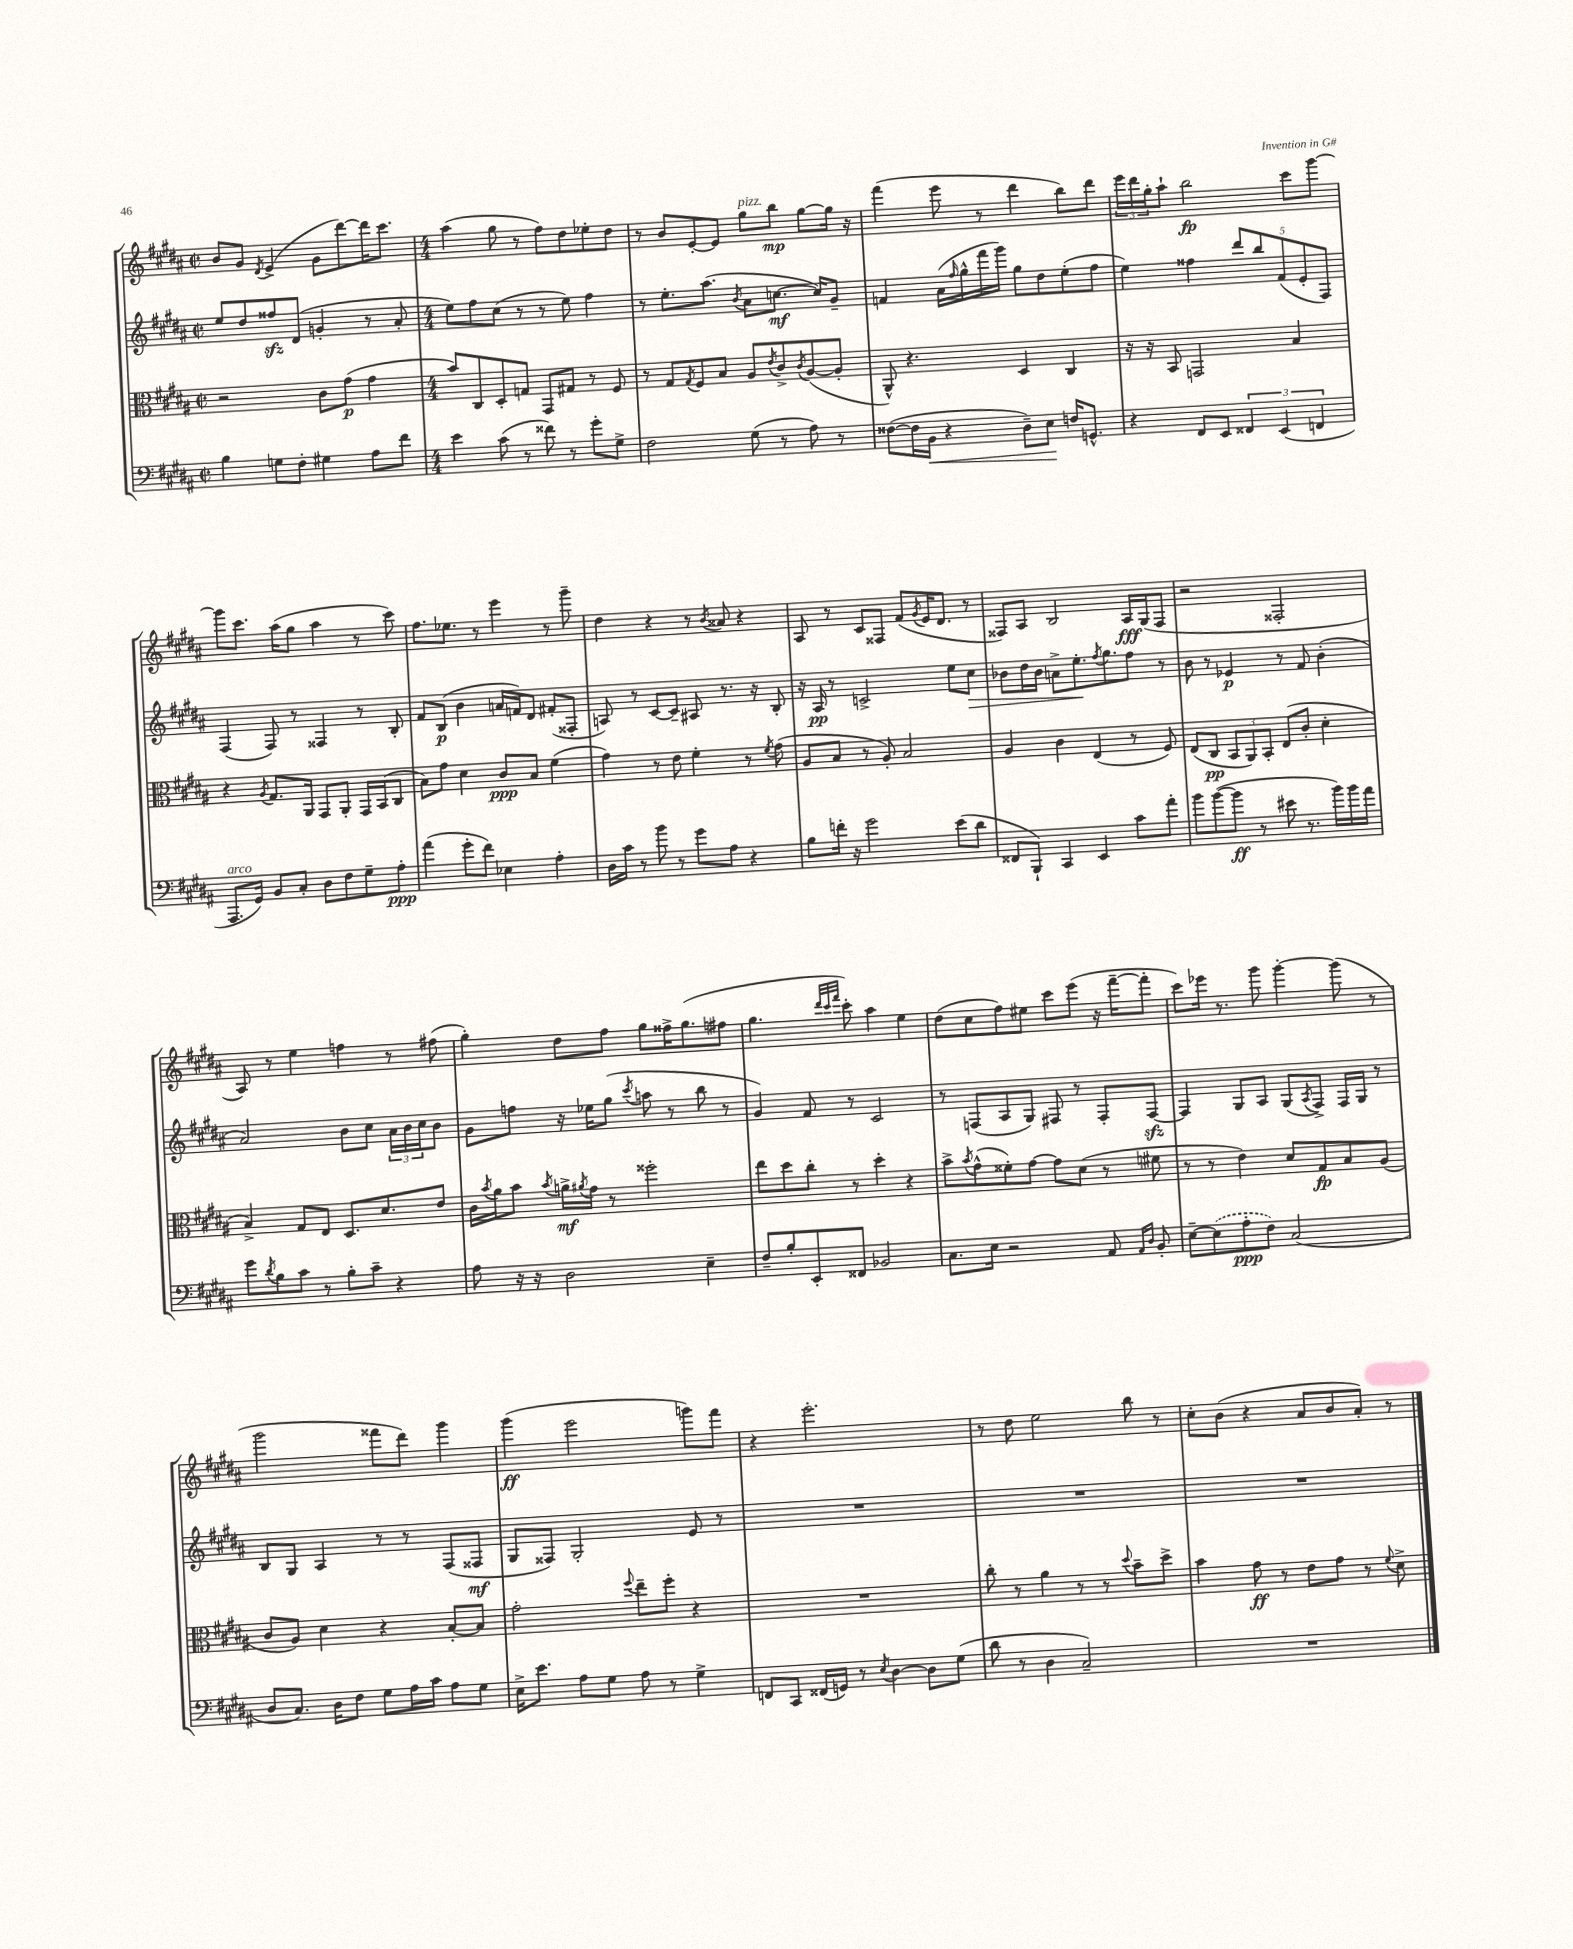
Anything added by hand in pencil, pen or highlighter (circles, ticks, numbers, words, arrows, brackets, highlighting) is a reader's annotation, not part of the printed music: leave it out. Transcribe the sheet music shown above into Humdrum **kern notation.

**kern	**dynam	**kern	**dynam	**kern	**dynam	**kern	**dynam
*part4	*part4	*part3	*part3	*part2	*part2	*part1	*part1
*staff4	*staff4	*staff3	*staff3	*staff2	*staff2	*staff1	*staff1
*clefF4	*	*clefC3	*	*clefG2	*	*clefG2	*
*k[f#c#g#d#a#]	*	*k[f#c#g#d#a#]	*	*k[f#c#g#d#a#]	*	*k[f#c#g#d#a#]	*
*M2/2	*	*M2/2	*	*M2/2	*	*M2/2	*
*met(c|)	*	*met(c|)	*	*met(c|)	*	*met(c|)	*
=7	=7	=7	=7	=7	=7	=7	=7
4B\	.	2r	.	8ee/L	.	8b/L	.
.	.	.	.	8dd#/	.	8g#/J	.
.	.	.	.	.	.	8qd#/	.
8Gn\L	.	.	.	8ff##Xzz/	.	(4e^/	.
8F#'\J	.	.	.	(8d#/J	.	.	.
4G#X\	.	8c#\L	.	4gn'/	.	8g#\L	.
.	.	(8g#\J	p	.	.	[8ddd#\)	.
8A#\L	.	4g#\	.	8r	.	16ddd#\K]	.
.	.	.	.	.	.	8.ccc#\J	.
8f#\J	.	.	.	8a#'/	.	.	.
=8	=8	=8	=8	=8	=8	=8	=8
*M4/4	*	*M4/4	*	*M4/4	*	*M4/4	*
4e\	.	8b/L)	.	8ee\L)	.	(4aa#\	.
.	.	8C#/	.	8ff#\	.	.	.
(8c#\	.	8D#'/	.	(8cc#\J	.	8gg#\	.
8r	.	8Gn/J	.	8r	.	8r	.
8f##X\)	.	8GG#/L	.	8r	.	8ff#\L)	.
8r	.	8G#X/J	.	8ee\)	.	8dd#\	.
8g#'\L	.	8r	.	4ff#\	.	8ee-X'\	.
8G#^\J	.	8F#/	.	.	.	8dd#\J	.
=9	=9	=9	=9	=9	=9	=9	=9
2F#\	.	8r	.	8r	.	8r	.
.	.	8G#/L	.	8.ee'\L	.	8b/L	.
.	.	8qG#/	.	.	.	.	.
.	.	8F#/	.	.	.	[8e'/	.
.	.	.	.	(8.aa#\J	.	.	.
.	.	8B/J	.	.	.	8e/J]	.
.	.	.	.	8qb/	.	.	.
!	!	!	!	!	!	!LO:TX:a:i:t=pizz.	!
(8G#\	.	8A#/L	.	8a#\L	.	8gg#\L	.
.	.	8qe/	.	.	.	.	.
8r	.	8c#^/	.	[8.ccn\J	mf	8bb\J	mp
.	.	8qc#/	.	.	.	.	.
8A#\)	.	([8A#/	.	.	.	[8gg#\L	.
.	.	.	.	16cc/KL])	.	.	.
8r	.	8A#'/J]	.	8g#~/J	.	16gg#\Jk]	.
.	.	.	.	.	.	16r	.
=10	=10	=10	=10	=10	=10	=10	=10
([8F##X\L	.	8AA#^^/)	.	4fn/	.	(4fff#\	.
16F##\L]	.	4.r	.	.	.	.	.
!	!LO:HP:b	!	!	!	!	!	!
16BB\JJ	<	.	.	.	.	.	.
4r	.	.	.	(16a#\LL	.	8eee\	.
.	.	.	.	16qqff#/	.	.	.
.	.	.	.	16gg#^^\	.	.	.
.	.	.	.	16fff#\	.	8r	.
.	.	.	.	16ggg#\JJ)	.	.	.
8D#~\L)	.	4D#/	.	8gg#\L	.	4ddd#\	.
8E\J	.	.	.	8dd#\	.	.	.
16Fn/KL	[	4C#/	.	(8ee'\	.	8bb\L)	.
8.GGn^^/J	.	.	.	.	.	.	.
.	.	.	.	8ff#\J	.	8ddd#\J	.
=11	=11	=11	=11	=11	=11	=11	=11
4r	.	16r	.	4ee\)	.	24eee\LL	.
.	.	.	.	.	.	24ddd#\	.
.	.	16r	.	.	.	.	.
.	.	.	.	.	.	24gg#'\J	.
.	.	8BB/	.	.	.	8aa#`\J	.
8FF#/L	.	2GGn/	.	4ff##X\	.	2bb\	fp
8EE/J	.	.	.	.	.	.	.
6FF##X/	.	.	.	10ddd#/L	.	.	.
.	.	.	.	10bb/	.	.	.
(6EE/	.	.	.	.	.	.	.
.	.	.	.	(10f#/	.	.	.
.	.	4B/	.	.	.	8ccc#\L	.
.	.	.	.	10e'/	.	.	.
6FFn/	.	.	.	.	.	.	.
.	.	.	.	.	.	[8ggg#\J	.
.	.	.	.	10F#/J)	.	.	.
!!LO:LB:g=z
=12	=12	=12	=12	=12	=12	=12	=12
!LO:TX:a:i:t=arco	!	!	!	!	!	!	!
8.AAA#/L	.	4r	.	(4F#/	.	8ggg#\L]	.
.	.	.	.	.	.	8.ccc#\J	.
16GG#/Jk)	.	.	.	.	.	.	.
.	.	8qA#/	.	.	.	.	.
8BB/L	.	8.G#/L	.	8F#/)	.	.	.
.	.	.	.	.	.	(16aa#\KL	.
8C#'/J	.	.	.	8r	.	8gg#\J	.
.	.	16AA#/Jk	.	.	.	.	.
8D#\L	.	8GG#/L	.	4F##X/	.	4aa#\	.
8F#\	.	8AA#'/J	.	.	.	.	.
8G#~\	.	16GG#/LL	.	8r	.	8r	.
.	.	(16BB/J	.	.	.	.	.
8A#'\J	ppp	8C#/J	.	8B'/	.	8ccc#\)	.
=13	=13	=13	=13	=13	=13	=13	=13
(4a#\	.	8B\L)	.	8f#/L	.	8.ff#\L	.
.	.	8g#\J	.	(8B/J	p	.	.
.	.	.	.	.	.	8.ee-X\J	.
8g#'\L	.	4d#\	.	4b\	.	.	.
8f#\J)	.	.	.	.	.	8r	.
4E-X\	.	8c#/L	ppp	16an/LL	.	4eee\	.
.	.	.	.	16fn/J)	.	.	.
.	.	8B/J	.	8d#/J	.	.	.
4A#'\	.	(4f#\	.	(8f#X'/L	.	8r	.
.	.	.	.	8F##X'/J	.	8ggg#~\	.
=14	=14	=14	=14	=14	=14	=14	=14
16D#\LL	.	4g#\)	.	8An/)	.	4dd#\	.
16c#\JJ	.	.	.	.	.	.	.
8r	.	.	.	8r	.	.	.
8b\	.	8r	.	[8c#/L	.	4r	.
8r	.	8e\	.	8c#~/J]	.	.	.
8g#\L	.	4f#'\	.	8A#X/	.	8r	.
.	.	.	.	.	.	8qb/	.
8A#\J	.	.	.	8.r	.	8a##X/	.
4r	.	8r	.	.	.	4r	.
.	.	.	.	16r	.	.	.
.	.	8qf#/	.	.	.	.	.
.	.	(8g#\	.	8B'/	.	.	.
=15	=15	=15	=15	=15	=15	=15	=15
8B\L	.	8A#/L	.	16r	.	8A#/	.
.	.	.	.	16A#/	pp	.	.
16fn'\Jk	.	8B/J	.	8r	.	8r	.
16r	.	.	.	.	.	.	.
2g#\	.	8r	.	2cn^/	.	8c#/L	.
.	.	8A#'/)	.	.	.	8F##X/J	.
.	.	2B/	.	.	.	(8f#/L	.
.	.	.	.	.	.	8qg#/	.
.	.	.	.	.	.	16e/K	.
.	.	.	.	.	.	8.d#/J	.
(8e\L	.	.	.	8ee\L	.	.	.
!	!	!	!	!	!LO:HP:b	!	!
8d#\J	.	.	.	8cc#\J	>	8r	.
=16	=16	=16	=16	=16	=16	=16	=16
8FF##X/L	.	4A#/	.	8b-X\L	.	8F##X/L)	.
8BBB`/J)	.	.	.	16dd#\L	.	8A#/J	.
.	.	.	.	16b-\JJ	.	.	.
4CC#/	.	4c#\	.	8an^\L	.	2B/	.
.	.	.	.	8.ee'\	.	.	.
4EE/	.	(4E/	.	.	.	.	.
.	.	.	.	8qff#/	.	.	.
.	.	.	.	8.gg#\	]	.	.
8c#\L	.	8r	.	8ff#\J	.	16A#/LL	fff
.	.	.	.	.	.	(16G#/J	.
8a#'\J	.	8F#/)	.	8r	.	8F##/J	.
=17	=17	=17	=17	=17	=17	=17	=17
8b\L	.	(8E/L	.	8b\	.	2r	.
([8b\	.	8C#/J	pp	8r	.	.	.
8b\J]	ff	12BB/L	.	4e-X/	p	.	.
.	.	12AA#/)	.	.	.	.	.
8r	.	.	.	.	.	.	.
.	.	12BB'/J	.	.	.	.	.
8e#X\	.	(8E/L	.	8r	.	2F##X'/	.
8.r	.	8c#'/J	.	8f#/	.	.	.
.	.	4d#'\	.	(4b'\	.	.	.
16b\LL)	.	.	.	.	.	.	.
16b\	.	.	.	.	.	.	.
16a#\JJ	.	.	.	.	.	.	.
!!LO:LB:g=z
=18	=18	=18	=18	=18	=18	=18	=18
8g#\L	.	4B^/)	.	2a#/)	.	8A#/)	.
8qd#/	.	.	.	.	.	.	.
8B\	.	.	.	.	.	8r	.
8c#\J	.	8G#/L	.	.	.	4ee\	.
8r	.	8E/J	.	.	.	.	.
8B'\L	.	8.D#/L	.	8b\L	.	4ffn\	.
8c#~\J	.	.	.	8cc#\J	.	.	.
.	.	8.d#/	.	.	.	.	.
4r	.	.	.	24a#\LL	.	8r	.
.	.	.	.	24b\	.	.	.
.	.	.	.	24cc#\J	.	.	.
.	.	8e/J	.	8b\J	.	(8ff#X\	.
=19	=19	=19	=19	=19	=19	=19	=19
8A#\	.	16c#\LL	.	8g#\L	.	4gg#'\)	.
.	.	8qb/	.	.	.	.	.
.	.	16a#\J	.	.	.	.	.
16r	.	8b\J	.	8ffn\J	.	.	.
16r	.	.	.	.	.	.	.
.	.	8qb/	.	.	.	.	.
2D#\	.	16an^\LL	mf	16r	.	8dd#\L	.
.	.	8qa#X/	.	.	.	.	.
.	.	16g#\JJ	.	16ee-X\KL	.	.	.
.	.	8r	.	(8gg#\J	.	8ff#\J	.
.	.	.	.	8qccc#/	.	.	.
.	.	2ff##X'\	.	8aan\	.	8gg#\L	.
.	.	.	.	8r	.	16ff##X^\K	.
.	.	.	.	.	.	(8.gg#\	.
4E~\	.	.	.	8bb\	.	.	.
.	.	.	.	8r	.	8ff#X\J	.
=20	=20	=20	=20	=20	=20	=20	=20
8F#~/L	.	8ee\L	.	4g#/)	.	4.gg#\	.
8B'/	.	8dd#\	.	.	.	.	.
8EE'/	.	8cc#'\J	.	8f#/	.	.	.
.	.	.	.	.	.	32qqddd#/LLL	.
.	.	.	.	.	.	32qqccc#/	.
.	.	.	.	.	.	32qqfff#/JJJ	.
8FF##X/J	.	8r	.	8r	.	8ccc#'\)	.
2BB-X/	.	4dd#'\	.	2c#/	.	4aa#\	.
.	.	4r	.	.	.	4ee\	.
=21	=21	=21	=21	=21	=21	=21	=21
8.C#\L	.	8b^\L	.	8r	.	(8dd#\L	.
.	.	8qb/	.	.	.	.	.
.	.	(8g#^^\	.	(8Fn/L	.	8cc#\	.
16E\Jk	.	.	.	.	.	.	.
2r	.	8f##X'\)	.	8A#/	.	8ff#\)	.
.	.	[8g#\J	.	8G#/J)	.	8ee#X\J	.
.	.	8g#\L]	.	8F#X/	.	8ccc#\L	.
.	.	(8d#\J	.	8r	.	(8eee\J	.
8AA#/	.	8r	.	8F#'/L	.	16r	.
.	.	.	.	.	.	[16fff#~\KL	.
16qqAA#/LL	.	.	.	.	.	.	.
16qqD#/JJ	.	.	.	.	.	.	.
8BB'/	.	8f#X\	.	[8F#zz/J	.	8fff#'\J]	.
=22	=22	=22	=22	=22	=22	=22	=22
[8E~\L	.	8r	.	4F#/]	.	8ccc#\L)	.
(8E\]	.	8r	.	.	.	16eee-X\Jk	.
.	.	.	.	.	.	8.r	.
8A#'\	ppp	4e\)	.	8G#/L	.	.	.
8F#\J)	.	.	.	8A#/J	.	8ggg#\	.
(2C#/	.	8d#/L	.	(8G#/L	.	[4ggg#'\	.
.	.	.	.	8qA#/	.	.	.
.	.	8G#/	fp	8F#^/J)	.	.	.
.	.	8B/	.	16F#/LL	.	(8ggg#\]	.
.	.	.	.	16G#/JJ	.	.	.
.	.	(8A#/J	.	8r	.	8r	.
!!LO:LB:g=z
=23	=23	=23	=23	=23	=23	=23	=23
8D#/L	.	8c#/L	.	8B/L	.	2ggg#\	.
8.C#/J)	.	8A#/J)	.	8G#/J	.	.	.
.	.	4d#\	.	4A#/	.	.	.
16D#\KL	.	.	.	.	.	.	.
8F#\J	.	.	.	.	.	.	.
8G#\L	.	4r	.	8r	.	8fff##X\L	.
16A#\L	.	.	.	8r	.	8ddd#\J)	.
16c#\JJ	.	.	.	.	.	.	.
8A#\L	.	[8B'/L	.	(8F#/L	.	4ggg#\	.
8G#\J	.	8B/J]	.	8F##X/J	mf	.	.
=24	=24	=24	=24	=24	=24	=24	=24
16E^\KL	.	2g#'\	.	8G#/L	.	(4ggg#\	ff
8.e\J	.	.	.	.	.	.	.
.	.	.	.	8F##X/J)	.	.	.
8A#\L	.	.	.	2G#'/	.	2eee\	.
8G#\J	.	.	.	.	.	.	.
.	.	8qqff#/	.	.	.	.	.
8A#\	.	8ee~\L	.	.	.	.	.
8r	.	8ff#'\J	.	.	.	.	.
4G#^\	.	4r	.	8e/	.	8gggn\L)	.
.	.	.	.	8r	.	8fff#\J	.
=25	=25	=25	=25	=25	=25	=25	=25
8FFn/L	.	1r	.	1r	.	4r	.
8CC#/J	.	.	.	.	.	.	.
(16FF##X/LL	.	.	.	.	.	2.eee'\	.
16GGn/JJ)	.	.	.	.	.	.	.
8r	.	.	.	.	.	.	.
8qE/	.	.	.	.	.	.	.
[4D#\	.	.	.	.	.	.	.
8D#\L]	.	.	.	.	.	.	.
(8G#\J	.	.	.	.	.	.	.
=26	=26	=26	=26	=26	=26	=26	=26
8d#\	.	8cc#'\	.	1r	.	8r	.
8r	.	8r	.	.	.	8dd#\	.
4D#\	.	4a#\	.	.	.	2ee\	.
2C#~/)	.	8r	.	.	.	.	.
.	.	8r	.	.	.	.	.
.	.	8qqdd#/	.	.	.	.	.
.	.	8b~\L	.	.	.	8bb\	.
.	.	8dd#^\J	.	.	.	8r	.
=27	=27	=27	=27	=27	=27	=27	=27
1r	.	4b\	.	1r	.	8cc#'\L	.
.	.	.	.	.	.	(8b\J	.
.	.	8g#\	ff	.	.	4r	.
.	.	8r	.	.	.	.	.
.	.	8e\L	.	.	.	8a#/L	.
.	.	8g#\J	.	.	.	8b/	.
.	.	8r	.	.	.	8a#'/J)	.
.	.	8qqf#/	.	.	.	.	.
.	.	8d#^\	.	.	.	8r	.
==	==	==	==	==	==	==	==
*-	*-	*-	*-	*-	*-	*-	*-
